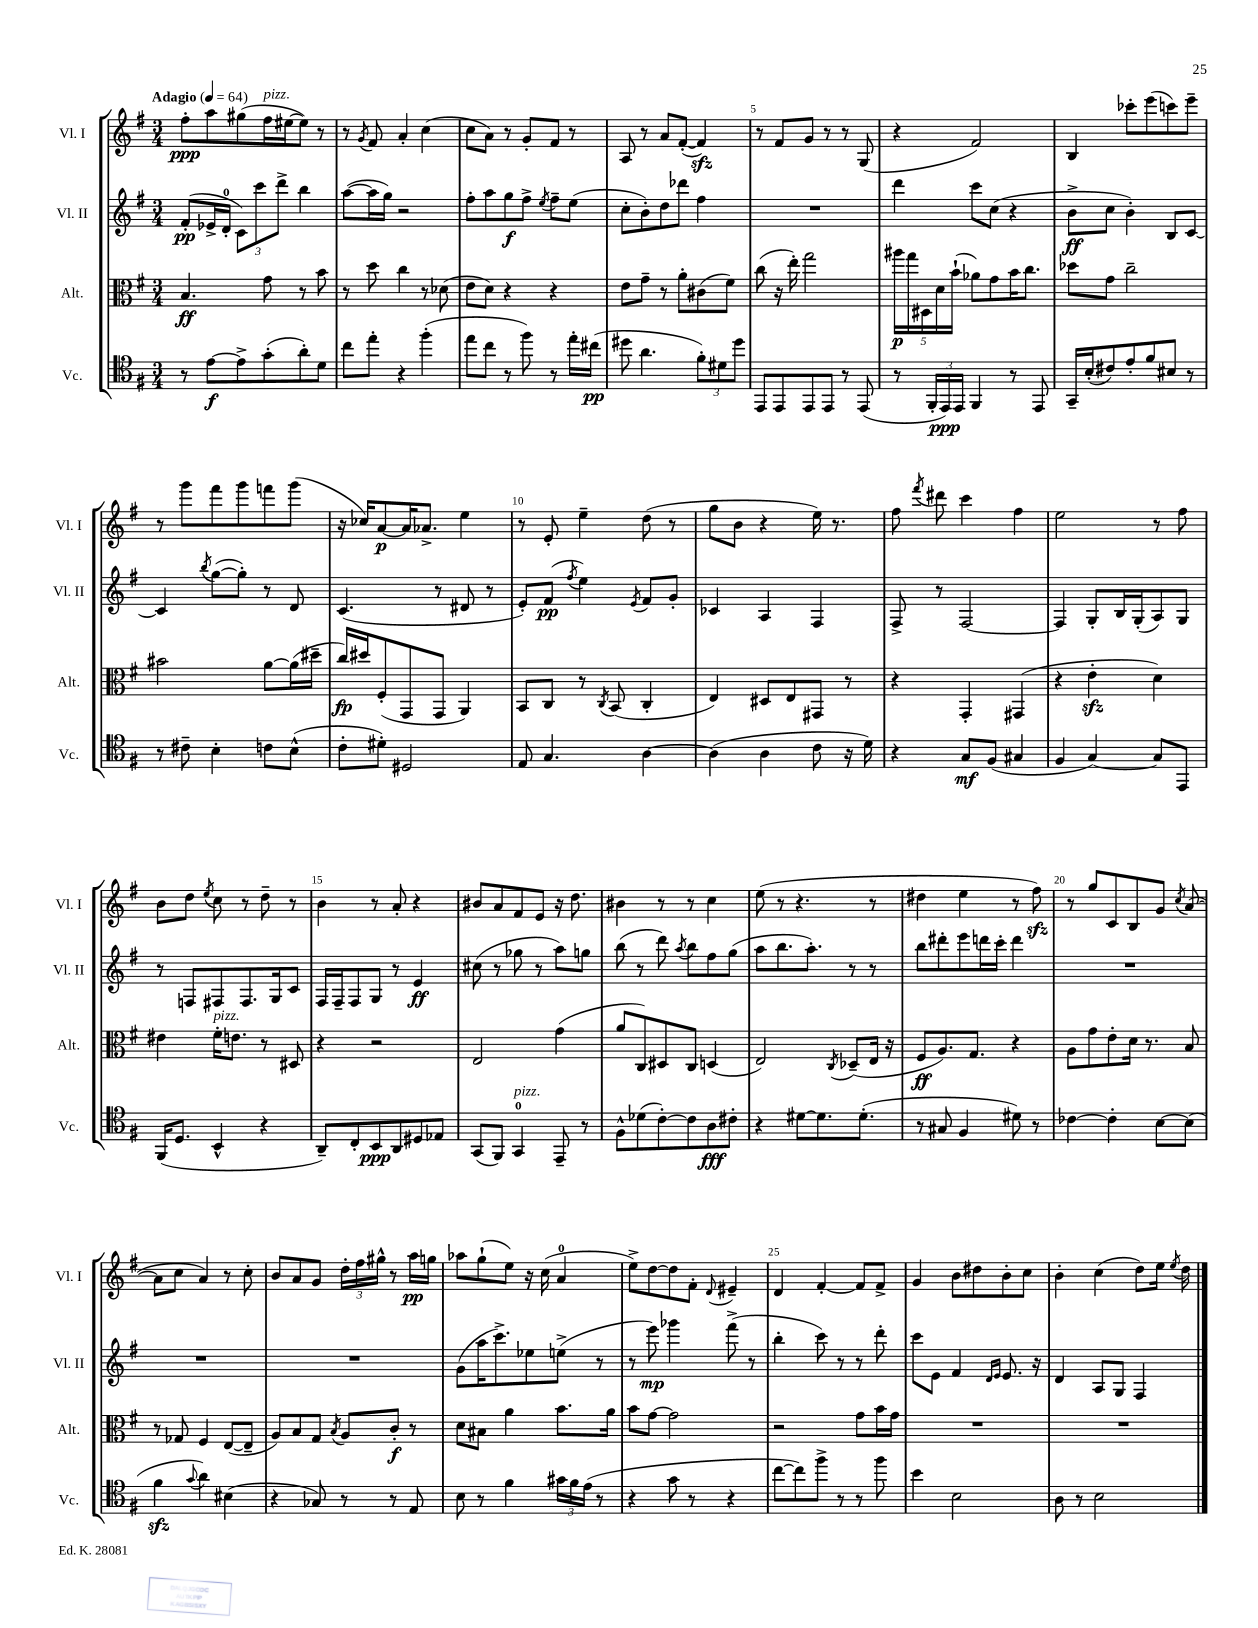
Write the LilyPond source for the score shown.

<<
\new StaffGroup <<
\new Staff = "s0" \with { instrumentName = "Vl. I" shortInstrumentName = "Vl. I" } {
    \clef treble \key g \major \numericTimeSignature \time 3/4 \tempo "Adagio" 4 = 64
    \autoBeamOff fis''8[-.\ppp a''8 gis''8( fis''16^\markup { \italic "pizz." } eis''16~ eis''8]) r8 |
    r8 \acciaccatura { g'8 } fis'8 a'4-. c''4( |
    c''8[ a'8]) r8 g'8[-. fis'8] r8 |
    a8 r8 a'8[ fis'8]~-.( fis'4\sfz) |
    r8 fis'8[ g'8] r8 r8 g8( |
    r4 fis'2) |
    b4 ces'''8[-. e'''8( c'''8) e'''8]-- |
    r8 g'''8[ fis'''8 g'''8 f'''8 g'''8]( |
    r16 ces''16[) a'8~\p a'16 aes'8.]-> e''4 |
    r8 e'8-. e''4-- d''8( r8 |
    g''8[ b'8] r4 e''16) r8. |
    fis''8 \acciaccatura { fis'''8 } dis'''8 c'''4 fis''4 |
    e''2 r8 fis''8 |
    b'8[ d''8] \acciaccatura { e''8 } c''8 r8 d''8-- r8 |
    b'4 r8 a'8-. r4 |
    bis'8[ a'8 fis'8 e'8] r16 d''8. |
    bis'4 r8 r8 c''4 |
    e''8( r8 r4. r8 |
    dis''4 e''4 r8 fis''8\sfz) |
    r8 g''8[ c'8 b8 g'8] \acciaccatura { c''8 } a'8~( |
    a'8[ c''8] a'4) r8 c''8-. |
    b'8[ a'8 g'8] \tuplet 3/2 { d''16[-. fis''16 gis''16]-^ } r8 a''16[\pp g''16] |
    aes''8[ g''8-!( e''8]) r16 c''16( a'4-0 |
    e''8[->) d''8~ d''8 fis'8]-. \appoggiatura { d'8 } eis'4-- |
    d'4 fis'4~-. fis'8[ fis'8]-> |
    g'4 b'8[ dis''8 b'8-. c''8] |
    b'4-. c''4( d''8[) e''16] \acciaccatura { e''8 } d''16 \bar "|." |
}
\new Staff = "s1" \with { instrumentName = "Vl. II" shortInstrumentName = "Vl. II" } {
    \clef treble \key g \major \numericTimeSignature \time 3/4
    \autoBeamOff fis'8[-.\pp( ees'16-> d'16]-0-. \tuplet 3/2 { c'8[) c'''8 d'''8]-> } b''4 |
    a''8[~( a''16 g''16]) r2 |
    fis''8[-. a''8 g''8\f fis''8]-> \acciaccatura { e''8 } fis''8[-- e''8]( |
    c''8[-. b'8-.) d''8 des'''8] fis''4 |
    R2. |
    d'''4 c'''8[ c''8]( r4 |
    b'8[->\ff c''8] b'4-.) b8[ c'8]~ |
    c'4 \acciaccatura { b''8 } g''8[~( g''8]-.) r8 d'8 |
    c'4.( r8 dis'8 r8 |
    e'8[-.) fis'8]\pp( \acciaccatura { fis''8 } e''4) \acciaccatura { e'8 } fis'8[ g'8]-. |
    ces'4 a4 fis4 |
    fis8-> r8 fis2~ |
    fis4 g8[-. b16 g16-.( a8) g8] |
    r8 f8[ fis8 fis8. g16 c'8] |
    fis16[ fis16-- fis8 g8] r8 e'4\ff |
    cis''8( r8 ges''8 r8 a''8[) g''8] |
    b''8( r8 d'''8) \acciaccatura { a''8 } b''8[ fis''8 g''8]( |
    a''8[ b''8. a''8.]-.) r8 r8 |
    b''8[ dis'''8-. e'''8 d'''16 c'''16]-. d'''4 |
    R2. |
    R2. |
    R2. |
    g'8[( a''16 c'''8.->) ees''8 e''8]->( r8 |
    r8 e'''8\mp) ges'''4 fis'''8->( r8 |
    b''4-. c'''8) r8 r8 d'''8-. |
    c'''8[ e'8] fis'4 \grace { d'16[ e'16] } e'8. r16 |
    d'4 a8[ g8] fis4 \bar "|." |
}
\new Staff = "s2" \with { instrumentName = "Alt." shortInstrumentName = "Alt." } {
    \clef alto \key g \major \numericTimeSignature \time 3/4
    \autoBeamOff b4.\ff g'8 r8 b'8 |
    r8 d''8 c''4 r8 des'8( |
    e'8[ d'8]) r4 r4 |
    e'8[ g'8]-- r8 a'8[-. cis'8( fis'8]) |
    c''8( r16 e''16-.) g''2 |
    \tuplet 5/4 { ais''16[\p g''16 dis16 d'16 b'16]-!( } aes'8[) g'8 b'16 c''8.] |
    des''8[ g'8] c''2-- |
    bis'2 a'8[~ a'16( dis''16]-- |
    c''16[\fp) dis''16 fis8-.( g,8 g,8] a,4) |
    b,8[ c8] r8 \acciaccatura { c8 } b,8( c4-. |
    e4) dis8[ e8 gis,8] r8 |
    r4 g,4-. gis,4( |
    r4 e'4-.\sfz d'4) |
    eis'4 fis'16[-.^\markup { \italic "pizz." } e'8.] r8 dis8 |
    r4 r2 |
    e2 g'4( |
    a'8[ c8) dis8 c8] d4( |
    e2) \acciaccatura { c8 } des8[--( e16] r16 |
    fis8[\ff a8.) g8.] r4 |
    a8[ g'8 e'8-. d'16] r8. b8 |
    r8 ges8 fis4 e8[~( e8]-- |
    a8[) b8 g8] \acciaccatura { b8 } a8[ c'8]-.\f r8 |
    d'8[ bis8] a'4 b'8.[ a'16] |
    b'8[ g'8]~ g'2 |
    r2 g'8[ b'16 g'16] |
    R2. |
    R2. \bar "|." |
}
\new Staff = "s3" \with { instrumentName = "Vc." shortInstrumentName = "Vc." } {
    \clef tenor \key g \major \numericTimeSignature \time 3/4
    \autoBeamOff r8 e'8[~\f e'8-> g'8-.( a'8-.) d'8] |
    c''8[ e''8]-. r4 fis''4-.( |
    e''8[ c''8] r8 fis''8) r8 e''16[-. cis''16]\pp( |
    dis''8 a'4. \tuplet 3/2 { fis'8[-.) dis'8 dis''8] } |
    e,8[ e,8 e,8 e,8] r8 e,8( |
    r8 \tuplet 3/2 { fis,16[-. e,16\ppp) e,16] } fis,4 r8 e,8 |
    g,16[-- b16-.( cis'8) e'8-. fis'8 bis8] r8 |
    r8 cis'8-- b4-. c'8[ b8]-^( |
    c'8[-. dis'8]-.) dis2 |
    e8 g4. a4~ |
    a4( a4 c'8 r16 d'16) |
    r4 g8[\mf fis8]( gis4 |
    fis4 g4~) g8[ e,8] |
    fis,16[( d8.] b,4-^ r4 |
    a,8[--) c8-. b,8\ppp a,8 dis8 ees8] |
    g,8[( fis,8]) g,4-0^\markup { \italic "pizz." } e,8-- r8 |
    fis8[-^ des'8( c'8~-.) c'8 a8\fff cis'8]-. |
    r4 dis'8[~ dis'8. dis'8.]-.( |
    r8 gis8 fis4 dis'8) r8 |
    ces'4~ ces'4-. b8[~ b8]( |
    fis'4\sfz \appoggiatura { g'8 } a'4) bis4( |
    r4 ges8) r8 r8 e8 |
    b8 r8 fis'4 \tuplet 3/2 { gis'16[ fis'16 e'16]( } r8 |
    r4 g'8 r8 r4 |
    c''8[~ c''8) fis''8]-> r8 r8 fis''8 |
    b'4 b2 |
    a8 r8 b2 \bar "|." |
}
>>
>>
\layout { \context { \Score \override BarNumber.break-visibility = ##(#f #t #t) barNumberVisibility = #(every-nth-bar-number-visible 5) } }
